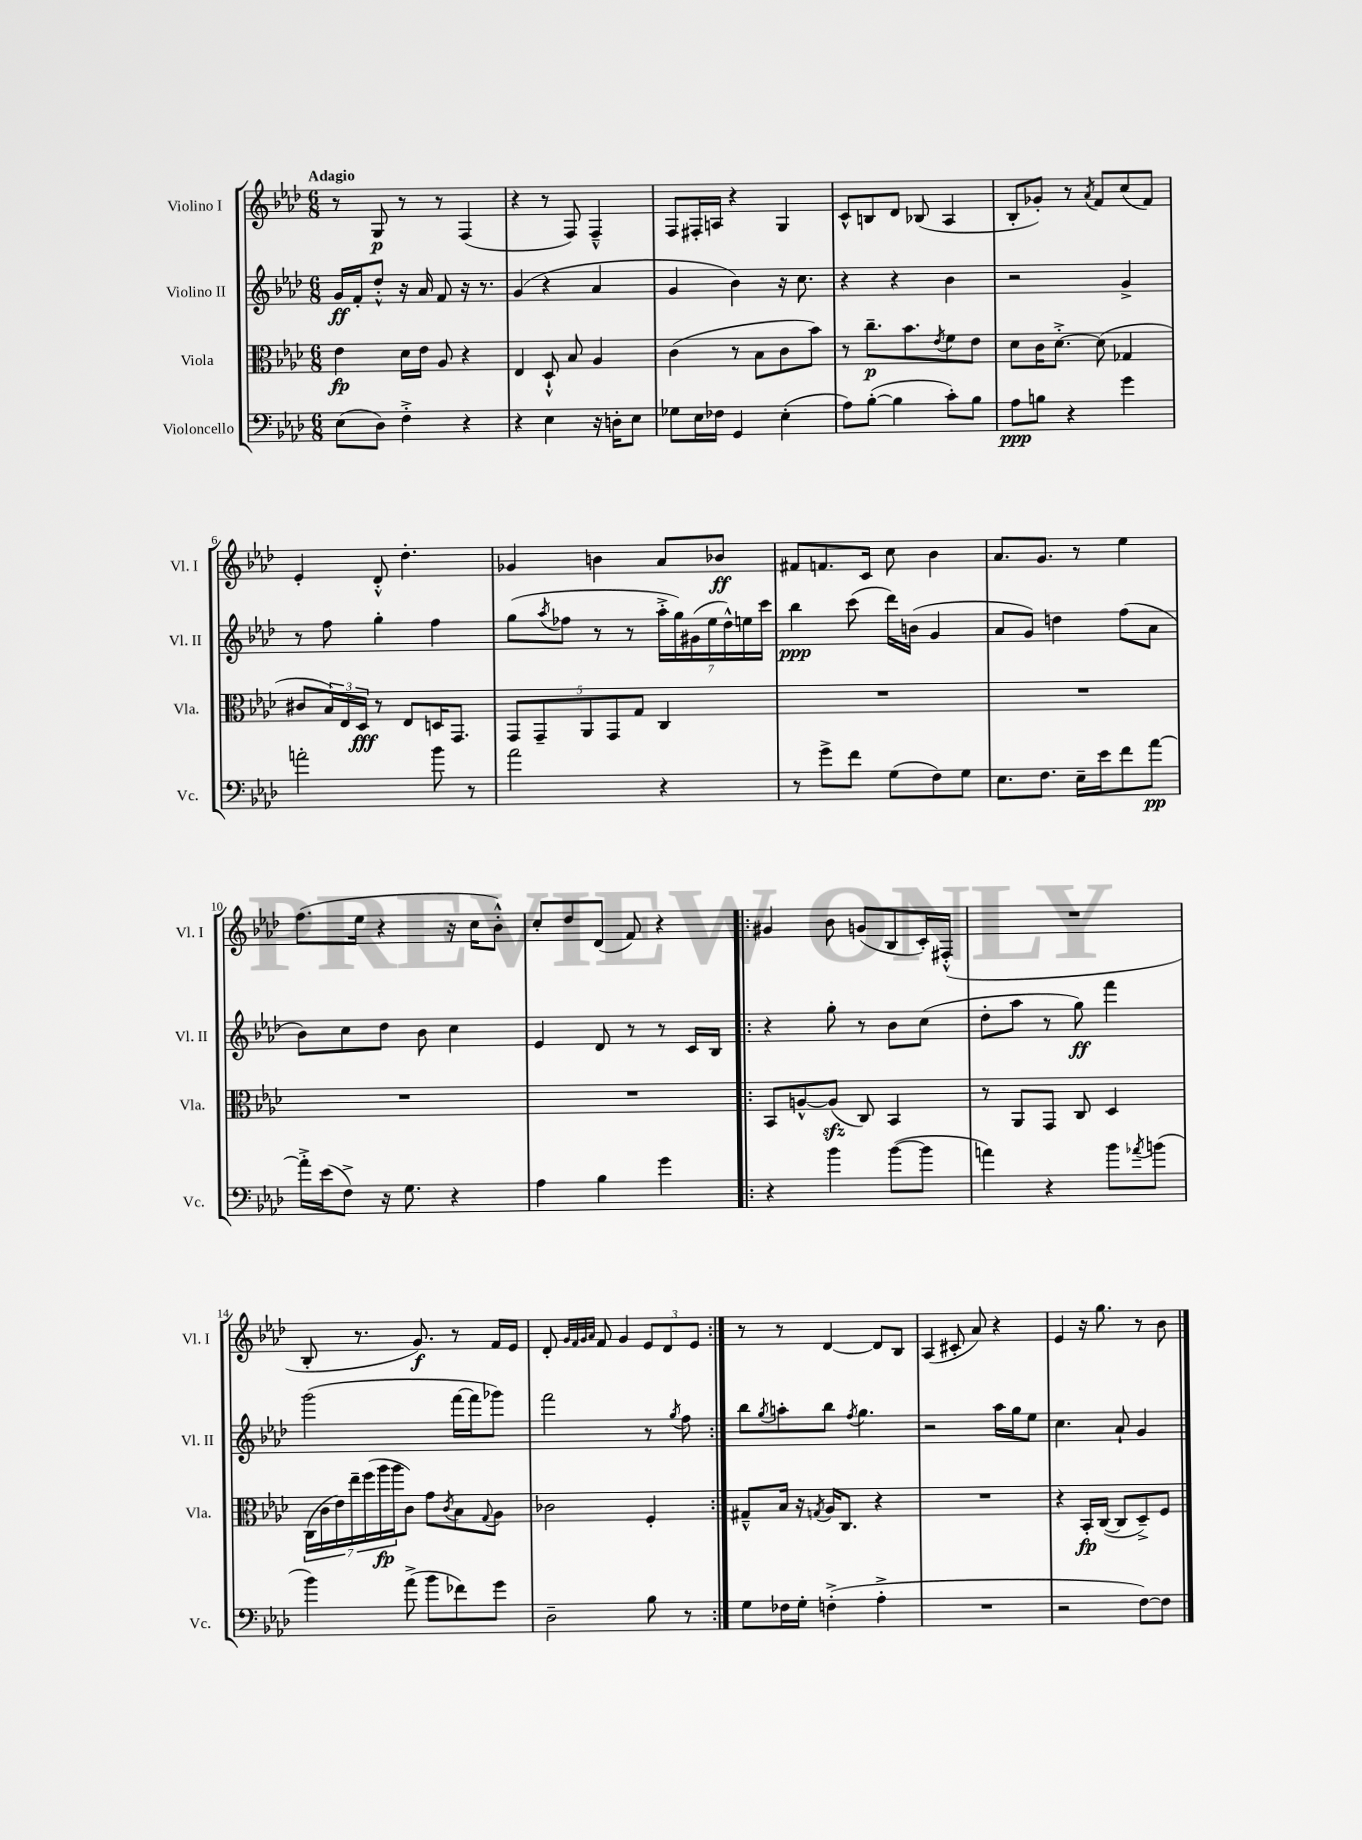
<<
\new StaffGroup <<
\new Staff = "s0" \with { instrumentName = "Violino I" shortInstrumentName = "Vl. I" } {
    \clef treble \key aes \major \numericTimeSignature \time 6/8 \tempo "Adagio"
    r8 g8\p r8 r8 f4( |
    r4 r8 f8) f4---^ |
    f8 fis16-. a16 r4 g4 |
    c'8-^ b8 des'8 bes8( aes4 |
    bes8-. ges'8-.) r8 \acciaccatura { aes'8 } f'8 c''8( f'8) |
    ees'4-. des'8-.-^ des''4.-. |
    ges'4 b'4 aes'8 bes'8\ff |
    fis'8 f'8. c'16 c''8 bes'4 |
    aes'8. g'8. r8 ees''4 |
    f''8.( ees''16 r4 r16 c''16 bes'8-.-^) |
    c''8-. des''8 des'8( f'8) r4 |
    \repeat volta 2 { gis'4 bes'8 g'8( bes8 c'16-.) fis16-.-^( |
    R2. |
    bes8-. r8. g'8.\f) r8 f'16 ees'16 |
    des'8-. \grace { g'32 f'32 g'32 aes'32 } f'8 g'4 \tuplet 3/2 { ees'8 des'8 ees'8 } | }
    r8 r8 des'4~ des'8 bes8 |
    aes4( cis'8-. aes'8) r4 |
    ees'4 r16 g''8. r8 bes'8 \bar "|." |
}
\new Staff = "s1" \with { instrumentName = "Violino II" shortInstrumentName = "Vl. II" } {
    \clef treble \key aes \major \numericTimeSignature \time 6/8
    g'16\ff f'16-. des''8-.-^ r16 aes'16 f'8 r16 r8. |
    g'4( r4 aes'4 |
    g'4 bes'4) r16 c''8. |
    r4 r4 bes'4 |
    r2 g'4-> |
    r8 f''8 g''4-. f''4 |
    g''8( \acciaccatura { aes''8 } fes''8 r8 r8 \tuplet 7/4 { aes''16-.-> g''16) gis'16( ees''16 des''16-^) e''16 c'''16 } |
    bes''4\ppp c'''8( des'''16) b'16( g'4 |
    aes'8 g'8) d''4 f''8( aes'8 |
    bes'8) c''8 des''8 bes'8 c''4 |
    ees'4 des'8 r8 r8 c'16 bes16 |
    \repeat volta 2 { r4 g''8-. r8 bes'8 c''8( |
    des''8-. aes''8 r8 g''8\ff) f'''4 |
    g'''2( f'''16~ f'''16 ges'''8) |
    f'''2 r8 \acciaccatura { g''8 } f''8 | }
    bes''8 \acciaccatura { g''8 } a''8-. bes''8 \acciaccatura { f''8 } g''4. |
    r2 aes''16 g''16 ees''8 |
    c''4. aes'8-! g'4 \bar "|." |
}
\new Staff = "s2" \with { instrumentName = "Viola" shortInstrumentName = "Vla." } {
    \clef alto \key aes \major \numericTimeSignature \time 6/8
    ees'4\fp des'16 ees'16 aes8 r4 |
    ees4 des8-!-^ bes8 aes4 |
    c'4( r8 bes8 c'8 bes'8) |
    r8 c''8.--\p bes'8. \acciaccatura { ees'8 } f'8 ees'8 |
    des'8 c'16 des'8.~-.-> des'8( ges4 |
    cis'8 \tuplet 3/2 { bes16) ees16 des16\fff } r8 ees8 d16 g,8. |
    \tuplet 5/4 { g,8 g,8-- aes,8 g,8 g8 } c4 |
    R2. |
    R2. |
    R2. |
    R2. |
    \repeat volta 2 { bes,8 a8~-^ a8\sfz( c8) bes,4 |
    r8 aes,8 g,8 c8 des4 |
    \tuplet 7/4 { c16( c'16 ees'16) ees''16-- f''16( aes''16\fp aes''16 } c'8) g'8 \acciaccatura { c'8 } bes8 \appoggiatura { g8 } aes8 |
    ces'2 f4-. | }
    gis8---^ bes16 r16 \acciaccatura { g8 } aes16 c8. r4 |
    R2. |
    r4 bes,16-.\fp c16~( c8 des8--->) f8 \bar "|." |
}
\new Staff = "s3" \with { instrumentName = "Violoncello" shortInstrumentName = "Vc." } {
    \clef bass \key aes \major \numericTimeSignature \time 6/8
    ees8( des8) f4-.-> r4 |
    r4 ees4 r16 d16-. ees8 |
    ges8 ees16 fes16 g,4 ees4-.( |
    aes8) bes8~-.( bes4 c'8-.) bes8 |
    aes8\ppp b8 r4 g'4 |
    a'2-. bes'8 r8 |
    aes'2 r4 |
    r8 g'8-> f'8 g8( f8) g8 |
    ees8. f8. ees16-- ees'16 f'8 aes'8~\pp |
    aes'16-.-> ees'16( f8->) r16 g8. r4 |
    aes4 bes4 g'4 |
    \repeat volta 2 { r4 bes'4 bes'8~( bes'8 |
    a'4) r4 bes'8 \acciaccatura { aes'8 } b'8( |
    bes'4) aes'8->( bes'8 fes'8) g'8 |
    des2-- bes8 r8 | }
    g8 fes16 g16-. f4-.->( aes4-.-> |
    R2. |
    r2 f8~) f8 \bar "|." |
}
>>
>>
